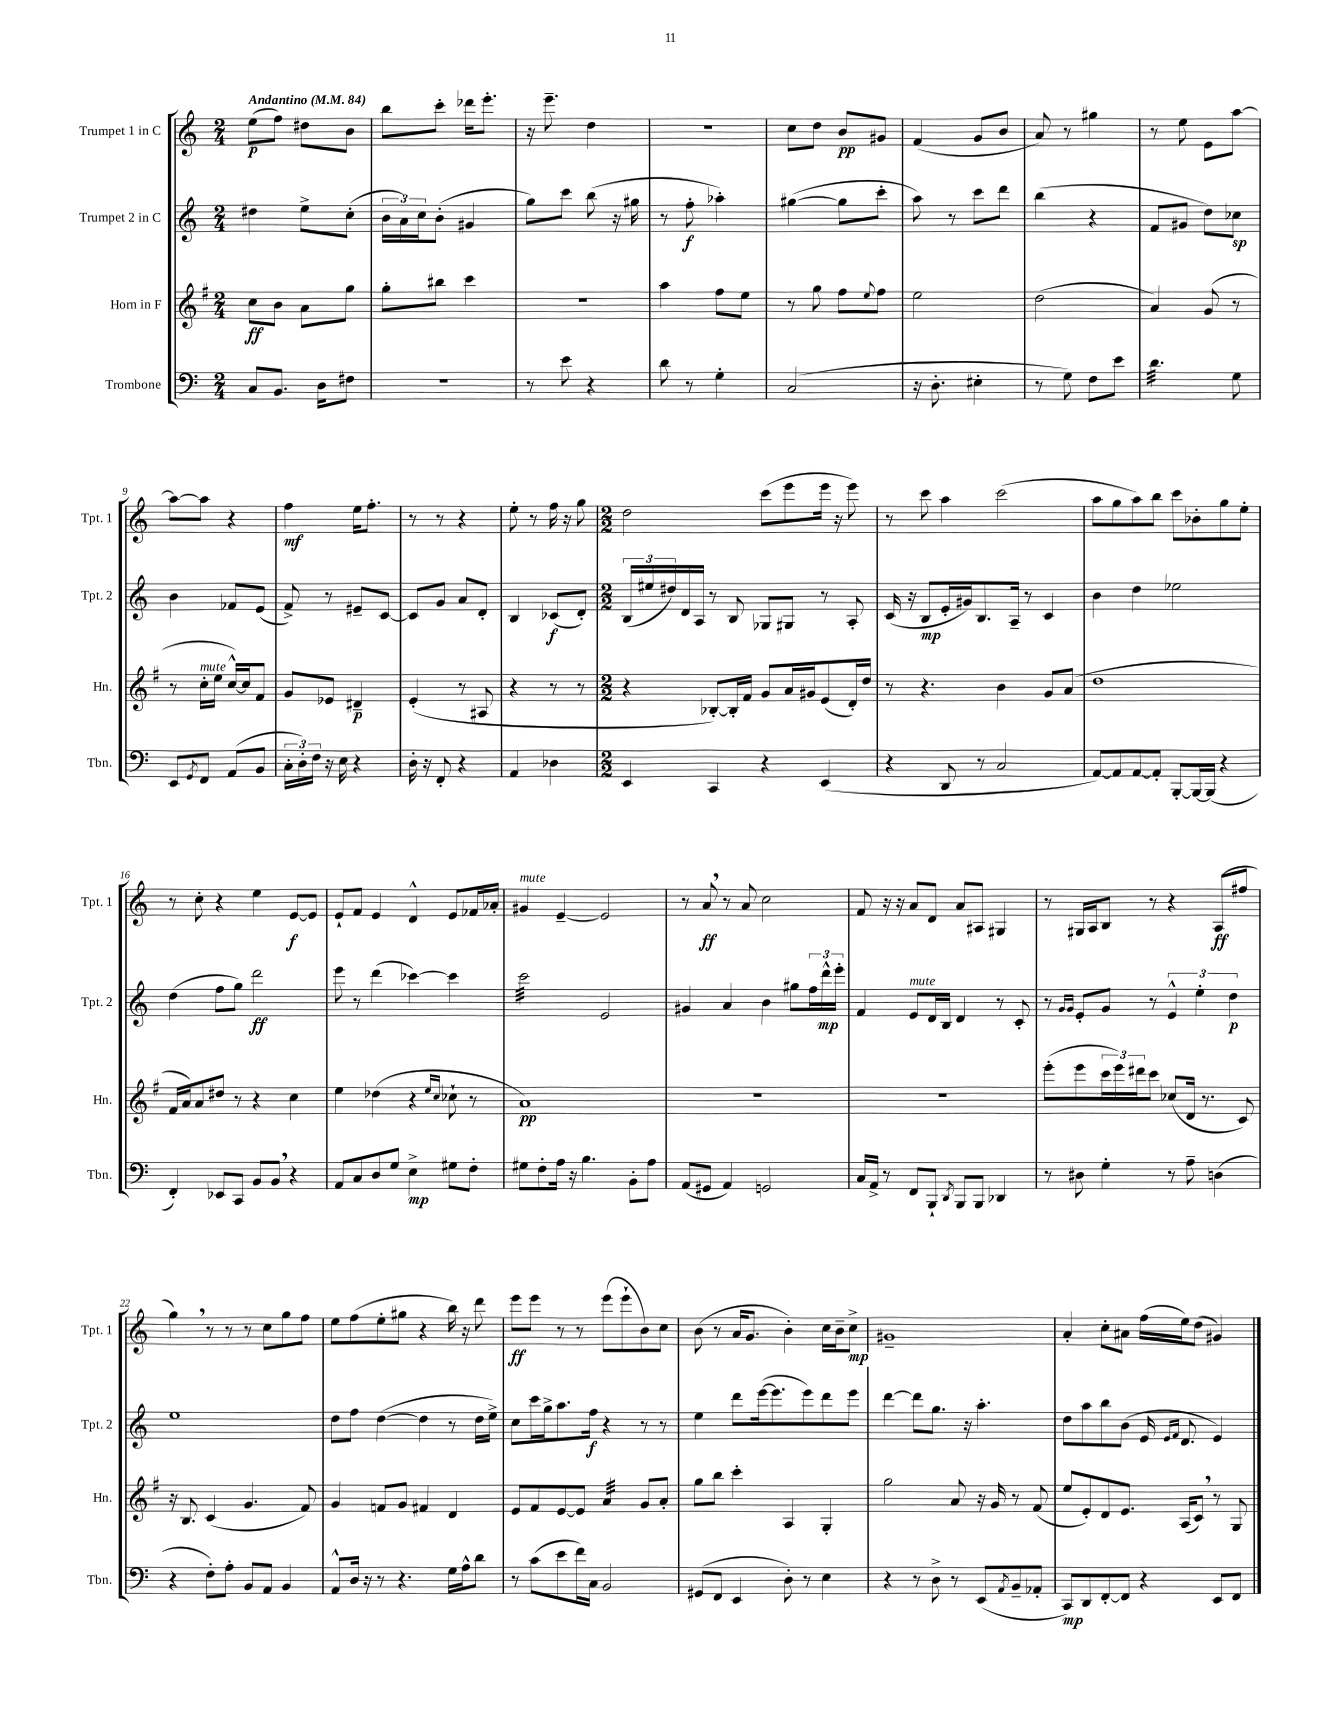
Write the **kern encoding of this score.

**kern	**dynam	**kern	**dynam	**kern	**dynam	**kern	**dynam
*part4	*part4	*part3	*part3	*part2	*part2	*part1	*part1
*staff4	*staff4	*staff3	*staff3	*staff2	*staff2	*staff1	*staff1
*I"Trombone	*	*I"Horn in F	*	*I"Trumpet 2 in C	*	*I"Trumpet 1 in C	*
*I'Tbn.	*	*I'Hn.	*	*I'Tpt. 2	*	*I'Tpt. 1	*
*clefF4	*	*clefG2	*	*clefG2	*	*clefG2	*
*k[]	*	*k[f#]	*	*k[]	*	*k[]	*
*M2/4	*	*M2/4	*	*M2/4	*	*M2/4	*
*MM84	*	*MM84	*	*MM84	*	*MM84	*
=1	=1	=1	=1	=1	=1	=1	=1
!	!	!	!	!	!	!LO:TX:a:B:t=Andantino	!
8C/L	.	8cc\L	ff	4dd#X\	.	(8ee\L	p
8.BB/J	.	8b\J	.	.	.	8ff\J)	.
.	.	8a\L	.	8ee^\L	.	8dd#X\L	.
16D\KL	.	.	.	.	.	.	.
8F#X\J	.	8gg\J	.	(8cc'\J	.	8b\J	.
=2	=2	=2	=2	=2	=2	=2	=2
2r	.	8gg'\L	.	24b\LL	.	8bb\L	.
.	.	.	.	24a\)	.	.	.
.	.	.	.	24cc\J	.	.	.
.	.	8bb#X\J	.	(8b'\J	.	8ccc'\J	.
.	.	4ccc\	.	4g#X/	.	16ddd-X\KL	.
.	.	.	.	.	.	8.eee'\J	.
=3	=3	=3	=3	=3	=3	=3	=3
8r	.	2r	.	8gg\L)	.	16r	.
.	.	.	.	.	.	8.eee~\	.
8e\	.	.	.	8ccc\J	.	.	.
4r	.	.	.	(8bb\	.	4dd\	.
.	.	.	.	16r	.	.	.
.	.	.	.	16gg#X\	.	.	.
=4	=4	=4	=4	=4	=4	=4	=4
8d\	.	4aa\	.	8r	.	2r	.
8r	.	.	.	8ff'\	f	.	.
4G'\	.	8ff#\L	.	4aa-X'\)	.	.	.
.	.	8ee\J	.	.	.	.	.
=5	=5	=5	=5	=5	=5	=5	=5
(2C/	.	8r	.	([4gg#X\	.	8cc\L	.
.	.	8gg\	.	.	.	8dd\J	.
.	.	8ff#\L	.	8gg#\L]	.	8b/L	pp
.	.	8qqee/	.	.	.	.	.
.	.	8ff#\J	.	8ccc'\J	.	8g#X/J	.
=6	=6	=6	=6	=6	=6	=6	=6
16r	.	2ee\	.	8aa\)	.	(4f/	.
8.D'\	.	.	.	.	.	.	.
.	.	.	.	8r	.	.	.
4E#X'\	.	.	.	8ccc\L	.	8g/L	.
.	.	.	.	8ddd\J	.	8b/J	.
=7	=7	=7	=7	=7	=7	=7	=7
8r	.	(2dd\	.	(4bb\	.	8a/)	.
8G\)	.	.	.	.	.	8r	.
8F\L	.	.	.	4r	.	4gg#X\	.
8e\J	.	.	.	.	.	.	.
=8	=8	=8	=8	=8	=8	=8	=8
*tremolo	*	*	*	*	*	*	*
32d\LLL	.	4a/)	.	8f/L	.	8r	.
32d\	.	.	.	.	.	.	.
32d\	.	.	.	.	.	.	.
32d\	.	.	.	.	.	.	.
32d\	.	.	.	8g#X/J	.	8ee\	.
32d\	.	.	.	.	.	.	.
32d\	.	.	.	.	.	.	.
32d\	.	.	.	.	.	.	.
32d\	.	(8g/	.	8dd\L)	.	8e\L	.
32d\	.	.	.	.	.	.	.
32d\	.	.	.	.	.	.	.
32d\JJJ	.	.	.	.	.	.	.
*Xtremolo	*	*	*	*	*	*	*
8G\	.	8r	.	8cc-X\J	sp	[8aa\J	.
!!LO:LB:g=z
=9	=9	=9	=9	=9	=9	=9	=9
8EE/L	.	8r	.	4b\	.	8aa\L_	.
8qGG/	.	.	.	.	.	.	.
!	!	!LO:TX:a:i:t=mute	!	!	!	!	!
8FF/J	.	16cc'\LL	.	.	.	8aa\J]	.
.	.	16ee\JJ	.	.	.	.	.
(8AA/L	.	[16cc^^/LL)	.	8f-X/L	.	4r	.
.	.	16cc/J]	.	.	.	.	.
8BB/J	.	8f#/J	.	(8e/J	.	.	.
=10	=10	=10	=10	=10	=10	=10	=10
24C'\LL	.	8g/L	.	8f^/)	.	4ff\	mf
24D'\)	.	.	.	.	.	.	.
24F\JJ	.	.	.	.	.	.	.
16r	.	8e-X/J	.	8r	.	.	.
16E\	.	.	.	.	.	.	.
4r	.	4d#X~/	p	8e#X~/L	.	16ee\KL	.
.	.	.	.	.	.	8.ff'\J	.
.	.	.	.	[8c/J	.	.	.
=11	=11	=11	=11	=11	=11	=11	=11
16D'\	.	(4e'/	.	8c/L]	.	8r	.
16r	.	.	.	.	.	.	.
8FF'/	.	.	.	8g/J	.	8r	.
4r	.	8r	.	8a/L	.	4r	.
.	.	8A#X/	.	8d'/J	.	.	.
=12	=12	=12	=12	=12	=12	=12	=12
4AA/	.	4r	.	4B/	.	8ee'\	.
.	.	.	.	.	.	8r	.
4D-X\	.	8r	.	(8c-X/L	f	16ff\	.
.	.	.	.	.	.	16r	.
.	.	8r	.	8d'/J)	.	8gg\	.
=13	=13	=13	=13	=13	=13	=13	=13
*M2/2	*	*M2/2	*	*M2/2	*	*M2/2	*
4EE/	.	4r	.	(24B/LL	.	2dd\	.
.	.	.	.	24ee#X/	.	.	.
.	.	.	.	24dd#X/)	.	.	.
.	.	.	.	16d/	.	.	.
.	.	.	.	16A/JJ	.	.	.
4CC/	.	[8B-X'/L)	.	8r	.	.	.
.	.	16B-'/L]	.	8B/	.	.	.
.	.	16f#/JJ	.	.	.	.	.
4r	.	8g/L	.	8G-X/L	.	(8ccc\L	.
.	.	16a/L	.	8G#X/J	.	8eee\	.
.	.	16g#X/J	.	.	.	.	.
(4EE/	.	(8e/	.	8r	.	16eee\Jk	.
.	.	.	.	.	.	16r	.
.	.	16d'/L)	.	8A'/	.	8eee\)	.
.	.	16dd/JJ	.	.	.	.	.
=14	=14	=14	=14	=14	=14	=14	=14
4r	.	8r	.	(16c/	.	8r	.
.	.	.	.	16r	.	.	.
.	.	4.r	.	8B/L	mp	8ccc\	.
8DD/	.	.	.	16e'/L	.	4aa\	.
.	.	.	.	16g#X/J)	.	.	.
8r	.	.	.	8.B/	.	.	.
2C/	.	4b\	.	.	.	(2ccc\	.
.	.	.	.	16A~/Jk	.	.	.
.	.	.	.	8r	.	.	.
.	.	8g/L	.	4c/	.	.	.
.	.	(8a/J	.	.	.	.	.
=15	=15	=15	=15	=15	=15	=15	=15
[8AA/L)	.	1dd	.	4b\	.	8aa\L	.
8AA/]	.	.	.	.	.	8gg\	.
[8AA/	.	.	.	4dd\	.	8aa\)	.
8AA'/J]	.	.	.	.	.	8bb\J	.
[8BBB'/L	.	.	.	2ee-X\	.	8ccc\L	.
16BBB/L_	.	.	.	.	.	8b-X'\	.
(16BBB/JJ]	.	.	.	.	.	.	.
4r	.	.	.	.	.	8gg\	.
.	.	.	.	.	.	8ee'\J	.
!!LO:LB:g=z
=16	=16	=16	=16	=16	=16	=16	=16
4FF'/)	.	16f#/LL	.	(4dd\	.	8r	.
.	.	16a/J)	.	.	.	.	.
.	.	8a/	.	.	.	8cc'\	.
8EE-X/L	.	8dd#X/J	.	8ff\L	.	4r	.
8CC/J	.	8r	.	8gg\J)	.	.	.
8BB/L	.	4r	.	2ddd\	ff	4ee\	.
8BB,/J	.	.	.	.	.	.	.
4r	.	4cc\	.	.	.	[8e/L	f
.	.	.	.	.	.	8e/J]	.
=17	=17	=17	=17	=17	=17	=17	=17
8AA/L	.	4ee\	.	8eee\	.	8e`/L	.
8C/	.	.	.	8r	.	8f/J	.
8D/	.	(4dd-X\	.	(4ddd\	.	4e/	.
8G/J	.	.	.	.	.	.	.
4E^\	mp	4r	.	[4ccc-X\)	.	4d^^/	.
.	.	16qqee/LL	.	.	.	.	.
.	.	16qqcc/JJ	.	.	.	.	.
8G#X\L	.	8cc-X`\	.	4ccc-\]	.	8e/L	.
8F'\J	.	8r	.	.	.	16f-X/L	.
.	.	.	.	.	.	16a-X'/JJ	.
=18	=18	=18	=18	=18	=18	=18	=18
!	!	!	!	!	!	!LO:TX:a:i:t=mute	!
*	*	*	*	*tremolo	*	*	*
8G#X\L	.	1a)	pp	32ccc\LLL	.	4g#X/	.
.	.	.	.	32ccc\	.	.	.
.	.	.	.	32ccc\	.	.	.
.	.	.	.	32ccc\	.	.	.
8F'\	.	.	.	32ccc\	.	.	.
.	.	.	.	32ccc\	.	.	.
.	.	.	.	32ccc\	.	.	.
.	.	.	.	32ccc\	.	.	.
16A\Jk	.	.	.	32ccc\	.	[4e~/	.
.	.	.	.	32ccc\	.	.	.
16r	.	.	.	32ccc\	.	.	.
.	.	.	.	32ccc\	.	.	.
4.B\	.	.	.	32ccc\	.	.	.
.	.	.	.	32ccc\	.	.	.
.	.	.	.	32ccc\	.	.	.
.	.	.	.	32ccc\JJJ	.	.	.
*	*	*	*	*Xtremolo	*	*	*
.	.	.	.	2e/	.	2e/]	.
8BB'\L	.	.	.	.	.	.	.
8A\J	.	.	.	.	.	.	.
=19	=19	=19	=19	=19	=19	=19	=19
(8AA/L	.	1r	.	4g#X/	.	8r	.
8GG#X/J	.	.	.	.	.	8a,/	ff
4AA/)	.	.	.	4a/	.	8r	.
.	.	.	.	.	.	8a/	.
2GGn/	.	.	.	4b\	.	2cc\	.
.	.	.	.	8gg#X\L	.	.	.
.	.	.	.	24ff\L	.	.	.
.	.	.	.	24ddd^^\	mp	.	.
.	.	.	.	24eee'\JJ	.	.	.
=20	=20	=20	=20	=20	=20	=20	=20
16C/LL	.	1r	.	4f/	.	8f/	.
16AA^/JJ	.	.	.	.	.	.	.
8r	.	.	.	.	.	16r	.
.	.	.	.	.	.	16r	.
!	!	!	!	!LO:TX:a:i:t=mute	!	!	!
8FF/L	.	.	.	8e/L	.	8a/L	.
8BBB`/J	.	.	.	16d/L	.	8d/J	.
.	.	.	.	16B/JJ	.	.	.
8qDD/	.	.	.	.	.	.	.
8BBB/L	.	.	.	4d/	.	8a/L	.
8BBB/J	.	.	.	.	.	8A#X/J	.
4DD-X/	.	.	.	8r	.	4G#X/	.
.	.	.	.	8c'/	.	.	.
=21	=21	=21	=21	=21	=21	=21	=21
8r	.	(8eee'\L	.	8r	.	8r	.
.	.	.	.	16qqg/LL	.	.	.
.	.	.	.	16qqg/JJ	.	.	.
8D#X\	.	8eee\	.	8e'/L	.	16G#X/LL	.
.	.	.	.	.	.	16A/J	.
4G'\	.	24ccc\L	.	8g/J	.	8B/J	.
.	.	24eee\)	.	.	.	.	.
.	.	24ddd#X\J	.	.	.	.	.
.	.	8ccc\J	.	8r	.	8r	.
8r	.	(8cc-X/L	.	6e^^/	.	4r	.
8A~\	.	16d/Jk	.	.	.	.	.
.	.	.	.	6ee'\	.	.	.
.	.	8.r	.	.	.	.	.
(4Dn\	.	.	.	.	.	(8A/L	ff
.	.	.	.	6dd\	p	.	.
.	.	8c/)	.	.	.	8ff#X/J	.
!!LO:LB:g=z
=22	=22	=22	=22	=22	=22	=22	=22
4r	.	16r	.	1ee	.	4gg,\)	.
.	.	8.B/	.	.	.	.	.
8F'\L)	.	(4c/	.	.	.	8r	.
8A'\J	.	.	.	.	.	8r	.
8BB/L	.	4.g/	.	.	.	8r	.
8AA/J	.	.	.	.	.	8cc\L	.
4BB/	.	.	.	.	.	8gg\	.
.	.	8f#/)	.	.	.	8ff\J	.
=23	=23	=23	=23	=23	=23	=23	=23
8AA^^/L	.	4g/	.	8dd\L	.	8ee\L	.
16D/Jk	.	.	.	8ff\J	.	(8ff\	.
16r	.	.	.	.	.	.	.
8r	.	8fn/L	.	([4dd\	.	8ee'\	.
4.r	.	8g/J	.	.	.	8gg#X\J	.
.	.	4f#X/	.	4dd\]	.	4r	.
16G\LL	.	4d/	.	8r	.	16bb\)	.
16A^^\J	.	.	.	.	.	16r	.
8d\J	.	.	.	16dd\LL	.	8ddd\	.
.	.	.	.	16ee^\JJ)	.	.	.
=24	=24	=24	=24	=24	=24	=24	=24
8r	.	8e/L	.	8cc\L	.	8eee\L	ff
(8c\L	.	8f#/	.	16ccc\L	.	8eee\J	.
.	.	.	.	16gg^\J	.	.	.
8e\	.	[8e/	.	8.aa\	.	8r	.
16f\L)	.	8e/J]	.	.	.	8r	.
16C\JJ	.	.	.	16ff\Jk	f	.	.
*	*	*tremolo	*	*	*	*	*
2BB/	.	32a/LLL	.	4r	.	(8eee\L	.
.	.	32a/	.	.	.	.	.
.	.	32a/	.	.	.	.	.
.	.	32a/	.	.	.	.	.
.	.	32a/	.	.	.	8eee`\	.
.	.	32a/	.	.	.	.	.
.	.	32a/	.	.	.	.	.
.	.	32a/JJJ	.	.	.	.	.
*	*	*Xtremolo	*	*	*	*	*
.	.	8g/L	.	8r	.	8b\)	.
.	.	8a'/J	.	8r	.	8cc\J	.
=25	=25	=25	=25	=25	=25	=25	=25
(8GG#X/L	.	8gg\L	.	4ee\	.	(8b\	.
8FF/J	.	8bb\J	.	.	.	8r	.
4EE/	.	4ccc'\	.	8ddd\L	.	16a/KL	.
.	.	.	.	.	.	8.g/J	.
.	.	.	.	([16eee\k	.	.	.
.	.	.	.	8.eee\]	.	.	.
8D'\)	.	4A/	.	.	.	4b'\)	.
8r	.	.	.	8eee\)	.	.	.
4E\	.	4G'/	.	8ddd\	.	16cc\LL	.
.	.	.	.	.	.	16b~\J	.
.	.	.	.	8eee\J	.	8cc^\J	mp
=26	=26	=26	=26	=26	=26	=26	=26
4r	.	2gg\	.	[4ddd\	.	1g#X~	.
8r	.	.	.	8ddd\L]	.	.	.
8D^\	.	.	.	8.gg\J	.	.	.
8r	.	8a/	.	.	.	.	.
.	.	.	.	16r	.	.	.
(8EE/L	.	16r	.	4.aa'\	.	.	.
.	.	16g/	.	.	.	.	.
8qAA/	.	.	.	.	.	.	.
8BB~/	.	8r	.	.	.	.	.
8AA-X'/J	.	(8f#/	.	.	.	.	.
=27	=27	=27	=27	=27	=27	=27	=27
8CC/L)	mp	8ee/L	.	8dd\L	.	4a'/	.
8DD/	.	8e'/)	.	8aa\	.	.	.
[8FF'/	.	8d/	.	8bb\	.	8cc'\L	.
8FF/J]	.	8.e/J	.	(8b\J	.	8a#X\J	.
4r	.	.	.	16e/	.	(16ff\LL	.
.	.	.	.	16qqe/LL	.	.	.
.	.	.	.	16qqf/JJ	.	.	.
.	.	(16A/KL	.	8.d/	.	16ee\J)	.
.	.	8c,/J)	.	.	.	(8dd\J	.
8EE/L	.	8r	.	4e/)	.	4g#X/)	.
8FF/J	.	8G/	.	.	.	.	.
==	==	==	==	==	==	==	==
*-	*-	*-	*-	*-	*-	*-	*-
